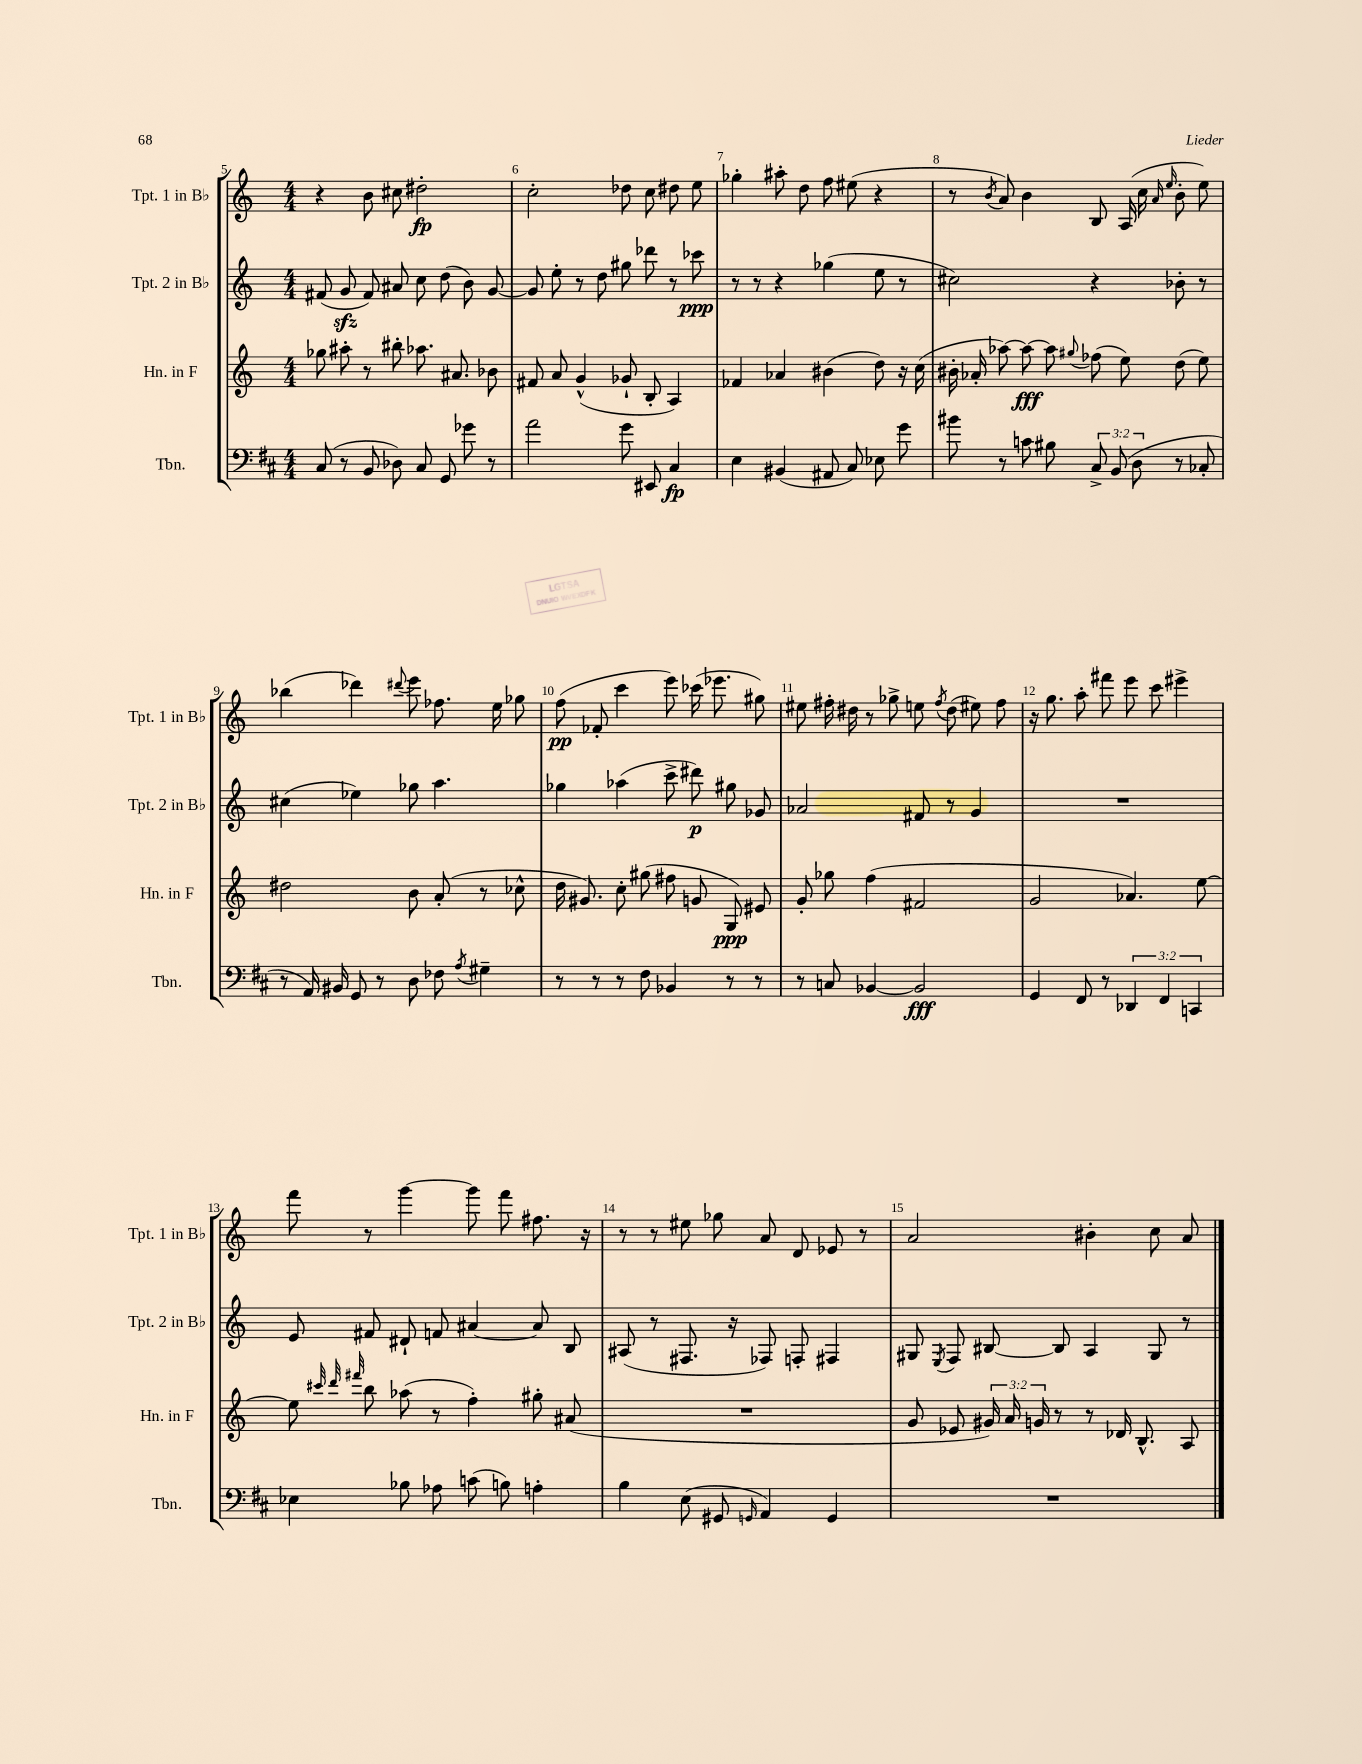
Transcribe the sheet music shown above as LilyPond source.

<<
\new StaffGroup <<
\new Staff = "s0" \with { instrumentName = "Tpt. 1 in Bb" shortInstrumentName = "Tpt. 1 in Bb" } {
    \clef treble \key c \major \numericTimeSignature \time 4/4
    \autoBeamOff r4 b'8 cis''8 dis''2-.\fp |
    c''2-. des''8 c''8 dis''8 e''8 |
    ges''4-. ais''8-. d''8 f''8 eis''8( r4 |
    r8 \acciaccatura { b'8 } a'8) b'4 b8 a16( c''16 \grace { a'16 e''16 } b'8-. e''8) |
    bes''4( des'''4) \appoggiatura { dis'''8 } e'''8 fes''8. e''16 ges''8 |
    f''8\pp( fes'8-. c'''4 e'''8) ces'''16( ees'''8. gis''8) |
    eis''8 fis''16-. dis''16 r8 ges''8-> e''8 \acciaccatura { fis''8 } dis''8( eis''8) fis''8 |
    r16 g''8. a''8-. fis'''8 e'''8 c'''8 eis'''4-> |
    f'''8 r8 g'''4~ g'''8 f'''8 fis''8. r16 |
    r8 r8 eis''8 ges''8 a'8 d'8 ees'8 r8 |
    a'2 bis'4-. c''8 a'8 \bar "|." |
}
\new Staff = "s1" \with { instrumentName = "Tpt. 2 in Bb" shortInstrumentName = "Tpt. 2 in Bb" } {
    \clef treble \key c \major \numericTimeSignature \time 4/4
    \autoBeamOff fis'8( g'8\sfz fis'8) ais'8 c''8 d''8( b'8) g'8~ |
    g'8 e''8-. r8 d''8 gis''8 des'''8 r8 ces'''8\ppp |
    r8 r8 r4 ges''4( e''8 r8 |
    cis''2) r4 bes'8-. r8 |
    cis''4( ees''4) ges''8 a''4. |
    ges''4 aes''4( c'''8-> dis'''8\p) gis''8 ges'8 |
    aes'2 fis'8 r8 g'4 |
    R1 |
    e'8 fis'8 dis'8-! f'8 ais'4~ ais'8 b8 |
    ais8( r8 fis8. r16 fes8) f8-. fis4 |
    gis8 \acciaccatura { e8 } f8 bis8~ bis8 a4 gis8 r8 \bar "|." |
}
\new Staff = "s2" \with { instrumentName = "Hn. in F" shortInstrumentName = "Hn. in F" } {
    \clef treble \key c \major \numericTimeSignature \time 4/4 \override Staff.TupletNumber.text = #tuplet-number::calc-fraction-text
    \autoBeamOff ges''8 ais''8-. r8 bis''8-. aes''8. ais'8. bes'8 |
    fis'8 a'8 g'4-^( ges'8-! b8-. a4) |
    fes'4 aes'4 bis'4( d''8) r16 c''16( |
    bis'16-. aes'16-. aes''8~) aes''8~\fff aes''8 \appoggiatura { gis''8 } fes''8( e''8) d''8( e''8) |
    dis''2 b'8 a'8-.( r8 ces''8-^ |
    d''16 gis'8.) c''8-. gis''8( fis''8 g'8 g8\ppp) eis'8 |
    g'8-. ges''8 f''4( fis'2 |
    g'2 aes'4.) e''8~ |
    e''8 \grace { cis'''32 d'''32 fis'''32 } b''8 aes''8( r8 f''4-.) gis''8-. ais'8( |
    R1 |
    g'8 ees'8 \tuplet 3/2 { gis'16) a'16 g'16 } r8 r8 des'16 b8.-^ a8 \bar "|." |
}
\new Staff = "s3" \with { instrumentName = "Tbn." shortInstrumentName = "Tbn." } {
    \clef bass \key d \major \numericTimeSignature \time 4/4 \override Staff.TupletNumber.text = #tuplet-number::calc-fraction-text
    \autoBeamOff cis8( r8 b,8 des8) cis8 g,8 ges'8 r8 |
    a'2 g'8 eis,8 cis4\fp |
    e4 bis,4( ais,8 cis8) ees8 g'8 |
    bis'8 r8 c'8 bis8 \tuplet 3/2 { cis8-> b,8( d8 } r8 ces8-. |
    r8 a,16) bis,16 g,8 r8 d8 fes8 \acciaccatura { a8 } gis4-- |
    r8 r8 r8 fis8 bes,4 r8 r8 |
    r8 c8 bes,4~ bes,2\fff |
    g,4 fis,8 r8 \tuplet 3/2 { des,4 fis,4 c,4 } |
    ees4 bes8 aes8 c'8( b8) a4-. |
    b4 e8( gis,8 \grace { g,16 } a,4) g,4 |
    R1 \bar "|." |
}
>>
>>
\layout { \context { \Score currentBarNumber = #5 \override BarNumber.break-visibility = ##(#f #t #t) barNumberVisibility = #all-bar-numbers-visible } }
